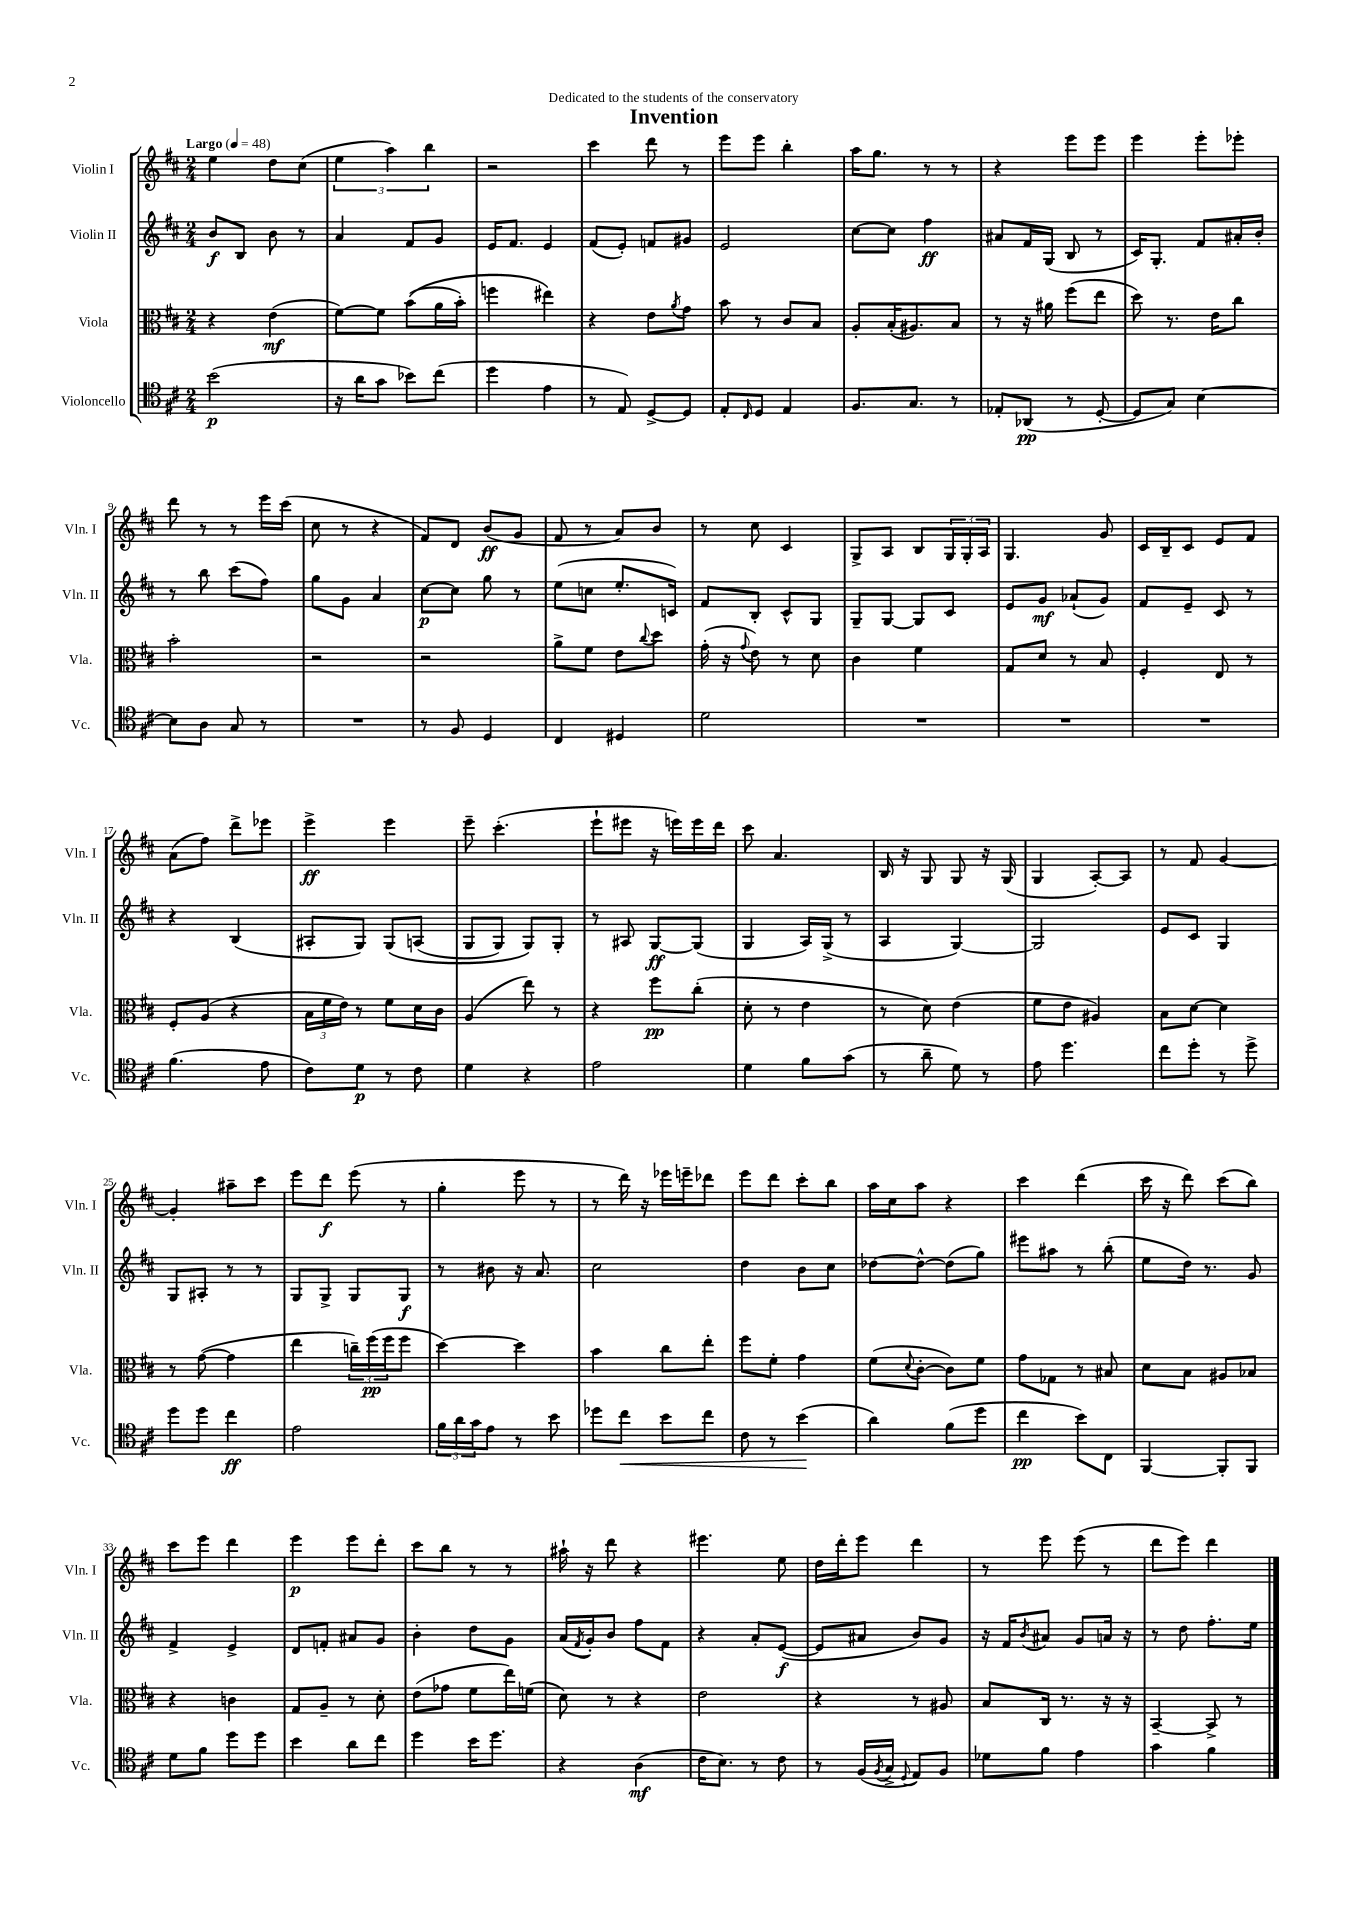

**kern	**kern	**kern	**kern
*staff4	*staff3	*staff2	*staff1
*clefC4	*clefC3	*clefG2	*clefG2
*k[f#c#]	*k[f#c#]	*k[f#c#]	*k[f#c#]
*M2/4	*M2/4	*M2/4	*M2/4
*MM48	*MM48	*MM48	*MM48
(2b	4r	8b	4ee
.	.	8B	.
.	(4e	8b	8dd
.	.	8r	(8cc#
=	=	=	=
16r	[8f#)	4a	6ee
16a	.	.	.
8g	8f#]	.	.
.	.	.	6aa)
8b-)	&((8b	8f#	.
.	.	.	6bb
(8cc#	16a	8g	.
.	16b')	.	.
=	=	=	=
4dd	4ff	16e	2r
.	.	8.f#	.
4e	4ee#&)	4e	.
=	=	=	=
8r	4r	(8f#	4ccc#
8E)	.	8e')	.
[8D^	8e	8f	8ddd
.	8qa	.	.
8D]	8g	8g#	8r
=	=	=	=
8E'	8b	2e	8eee
16qqC#	.	.	.
8D	8r	.	8eee
4E	8c#	.	4bb'
.	8B	.	.
=	=	=	=
8.F#	8A'	[8cc#	16aa
.	.	.	8.gg
.	(16B'	8cc#]	.
8.G	8.A#)	.	.
.	.	4ff#	8r
8r	8B	.	8r
=	=	=	=
8E-'	8r	8a#	4r
(8AA-	16r	16f#	.
.	16a#	(16G	.
8r	(8ff#	8B	8eee
[8D'	8ee	8r	8eee
=	=	=	=
8D]	8dd)	16c#)	4eee
.	.	8.G'	.
8G)	8.r	.	.
[4B	.	8f#	8eee'
.	16e	.	.
.	8cc#	16a#'	8eee-'
.	.	16b'	.
=	=	=	=
8B]	2b'	8r	8ddd
8A	.	8bb	8r
8G	.	(8ccc#	8r
8r	.	8ff#)	16eee
.	.	.	(16ccc#
=	=	=	=
2r	2r	8gg	8cc#
.	.	8g	8r
.	.	4a	4r
=	=	=	=
8r	2r	[8cc#	8f#)
8F#	.	8cc#]	8d
4D	.	8gg	(8b
.	.	8r	8g
=	=	=	=
4C#	8a^	(8ee	8f#
.	8f#	8cc	8r
4D#	8e	8.ee'	8a)
.	8qqcc#	.	.
.	8dd	.	8b
.	.	16c)	.
=	=	=	=
2d	(16g'	8f#	8r
.	16r	.	.
.	8qqg	.	.
.	8e)	8B'	8cc#
.	8r	8c#^^	4c#
.	8d	8G	.
=	=	=	=
2r	4c#	8G~	8G^
.	.	[8G	8A
.	4f#	8G]	8B
.	.	8c#	24G
.	.	.	24G'
.	.	.	24A
=	=	=	=
2r	8G	8e	4.G
.	8d	8g	.
.	8r	(8a-`	.
.	8B	8g)	8g
=	=	=	=
2r	4F#'	8f#	16c#
.	.	.	16B~
.	.	8e~	8c#
.	8E	8c#	8e
.	8r	8r	8f#
=	=	=	=
(4.f#	8F#'	4r	(8a
.	(8A	.	8ff#)
.	4r	(4B	8ddd^
8e	.	.	8eee-
=	=	=	=
8c#)	24B	8A#'	4eee^
.	24f#	.	.
.	24e)	.	.
8d	8r	8G)	.
8r	8f#	&(8G	4eee
8c#	16d	(8A	.
.	16c#	.	.
=	=	=	=
4d	(4A	8G	8eee~
.	.	8G)	(4.ccc#'
4r	8ee)	8G&)	.
.	8r	8G'	.
=	=	=	=
2e	4r	8r	8eee`
.	.	8A#	8eee#
.	8ff#	[8G	16r
.	.	.	16eee)
.	(8cc#'	(8G]	16eee
.	.	.	16ddd
=	=	=	=
4d	8d'	4G	8ccc#
.	8r	.	4.a
8f#	4e	16A)	.
.	.	(16G^	.
(8g	.	8r	.
=	=	=	=
8r	8r	4A	16B
.	.	.	16r
8a~	8d)	.	8G
8d)	(4e	[4G)	8G
8r	.	.	16r
.	.	.	(16G
=	=	=	=
8e	8f#	2G]	4G
4.dd	8e	.	.
.	4A#)	.	[8A')
.	.	.	8A]
=	=	=	=
8cc#	8B	8e	8r
8dd'	[8d	8c#	8f#
8r	4d]	4G	[4g
8dd^	.	.	.
=	=	=	=
8dd	8r	8G	4g']
8dd	([8g	8A#'	.
4cc#	4g]	8r	8aa#~
.	.	8r	8ccc#
=	=	=	=
2e	4ee	8G	8eee
.	.	8G^	8ddd
.	24cc~)	8G	(8eee
.	(24ff#	.	.
.	24ff#	.	.
.	8ff#	8G	8r
=	=	=	=
24f#	[4dd)	8r	4gg'
24a	.	.	.
24g	.	.	.
8e	.	8b#	.
8r	4dd]	16r	8eee
.	.	8.a	.
8b	.	.	8r
=	=	=	=
8dd-	4b	2cc#	8r
8cc#	.	.	16ddd)
.	.	.	16r
8b	8cc#	.	16eee-
.	.	.	16eee~
8cc#	8ee'	.	8ddd-
=	=	=	=
8c#	8ff#	4dd	8eee
8r	8f#'	.	8ddd
(4b	4g	8b	8ccc#'
.	.	8cc#	8bb
=	=	=	=
4a)	(8f#	[8dd-	16aa
.	.	.	16cc#
.	8qqd	.	.
.	[8c#'	8dd-^^_	8aa
(8f#	8c#])	(8dd-]	4r
8dd	8f#	8gg)	.
=	=	=	=
4cc#	8g	8eee#	4ccc#
.	8G-	8aa#	.
8b)	8r	8r	(4ddd
8C#	8B#	(8bb'	.
=	=	=	=
[4FF#	8d	8ee	16ccc#
.	.	.	16r
.	8B	16dd)	8ddd)
.	.	8.r	.
8FF#']	8A#	.	(8ccc#
8FF#	8B-	8g	8bb)
=	=	=	=
8d	4r	4f#^	8ccc#
8f#	.	.	8eee
8dd	4c	4e^	4ddd
8dd	.	.	.
=	=	=	=
4b	8G	8d	4eee
.	8A~	8f'	.
8a	8r	8a#	8eee
8cc#	8d'	8g	8ddd'
=	=	=	=
4dd	(8e	4b'	8ccc#
.	8g-	.	8bb
16b	8f#	8dd	8r
8.dd	.	.	.
.	16ee)	8g	8r
.	(16f	.	.
=	=	=	=
4r	8d)	(16a	16aa#`
.	.	8qf#	.
.	.	16g')	16r
.	8r	8b	8ddd
(4A	4r	8ff#	4r
.	.	8f#	.
=	=	=	=
16c#	2e	4r	4.eee#
8.B)	.	.	.
8r	.	8a'	.
8c#	.	([8e	8ee
=	=	=	=
8r	4r	8e]	16dd
.	.	.	16ddd'
(16F#	.	8a#	8eee
8qF#	.	.	.
16G^	.	.	.
8qqD	.	.	.
8E)	8r	8b)	4ddd
8F#	8A#	8g	.
=	=	=	=
8d-	8B	16r	8r
.	.	16f#	.
.	.	8qb	.
8f#	16C#	8a#	8eee
.	8.r	.	.
4e	.	8g	(8eee
.	16r	16a	8r
.	16r	16r	.
=	=	=	=
4g	[4BB~	8r	8ddd
.	.	8dd	8eee)
4f#	8BB^]	8.ff#'	4ddd
.	8r	.	.
.	.	16ee	.
==	==	==	==
*-	*-	*-	*-
